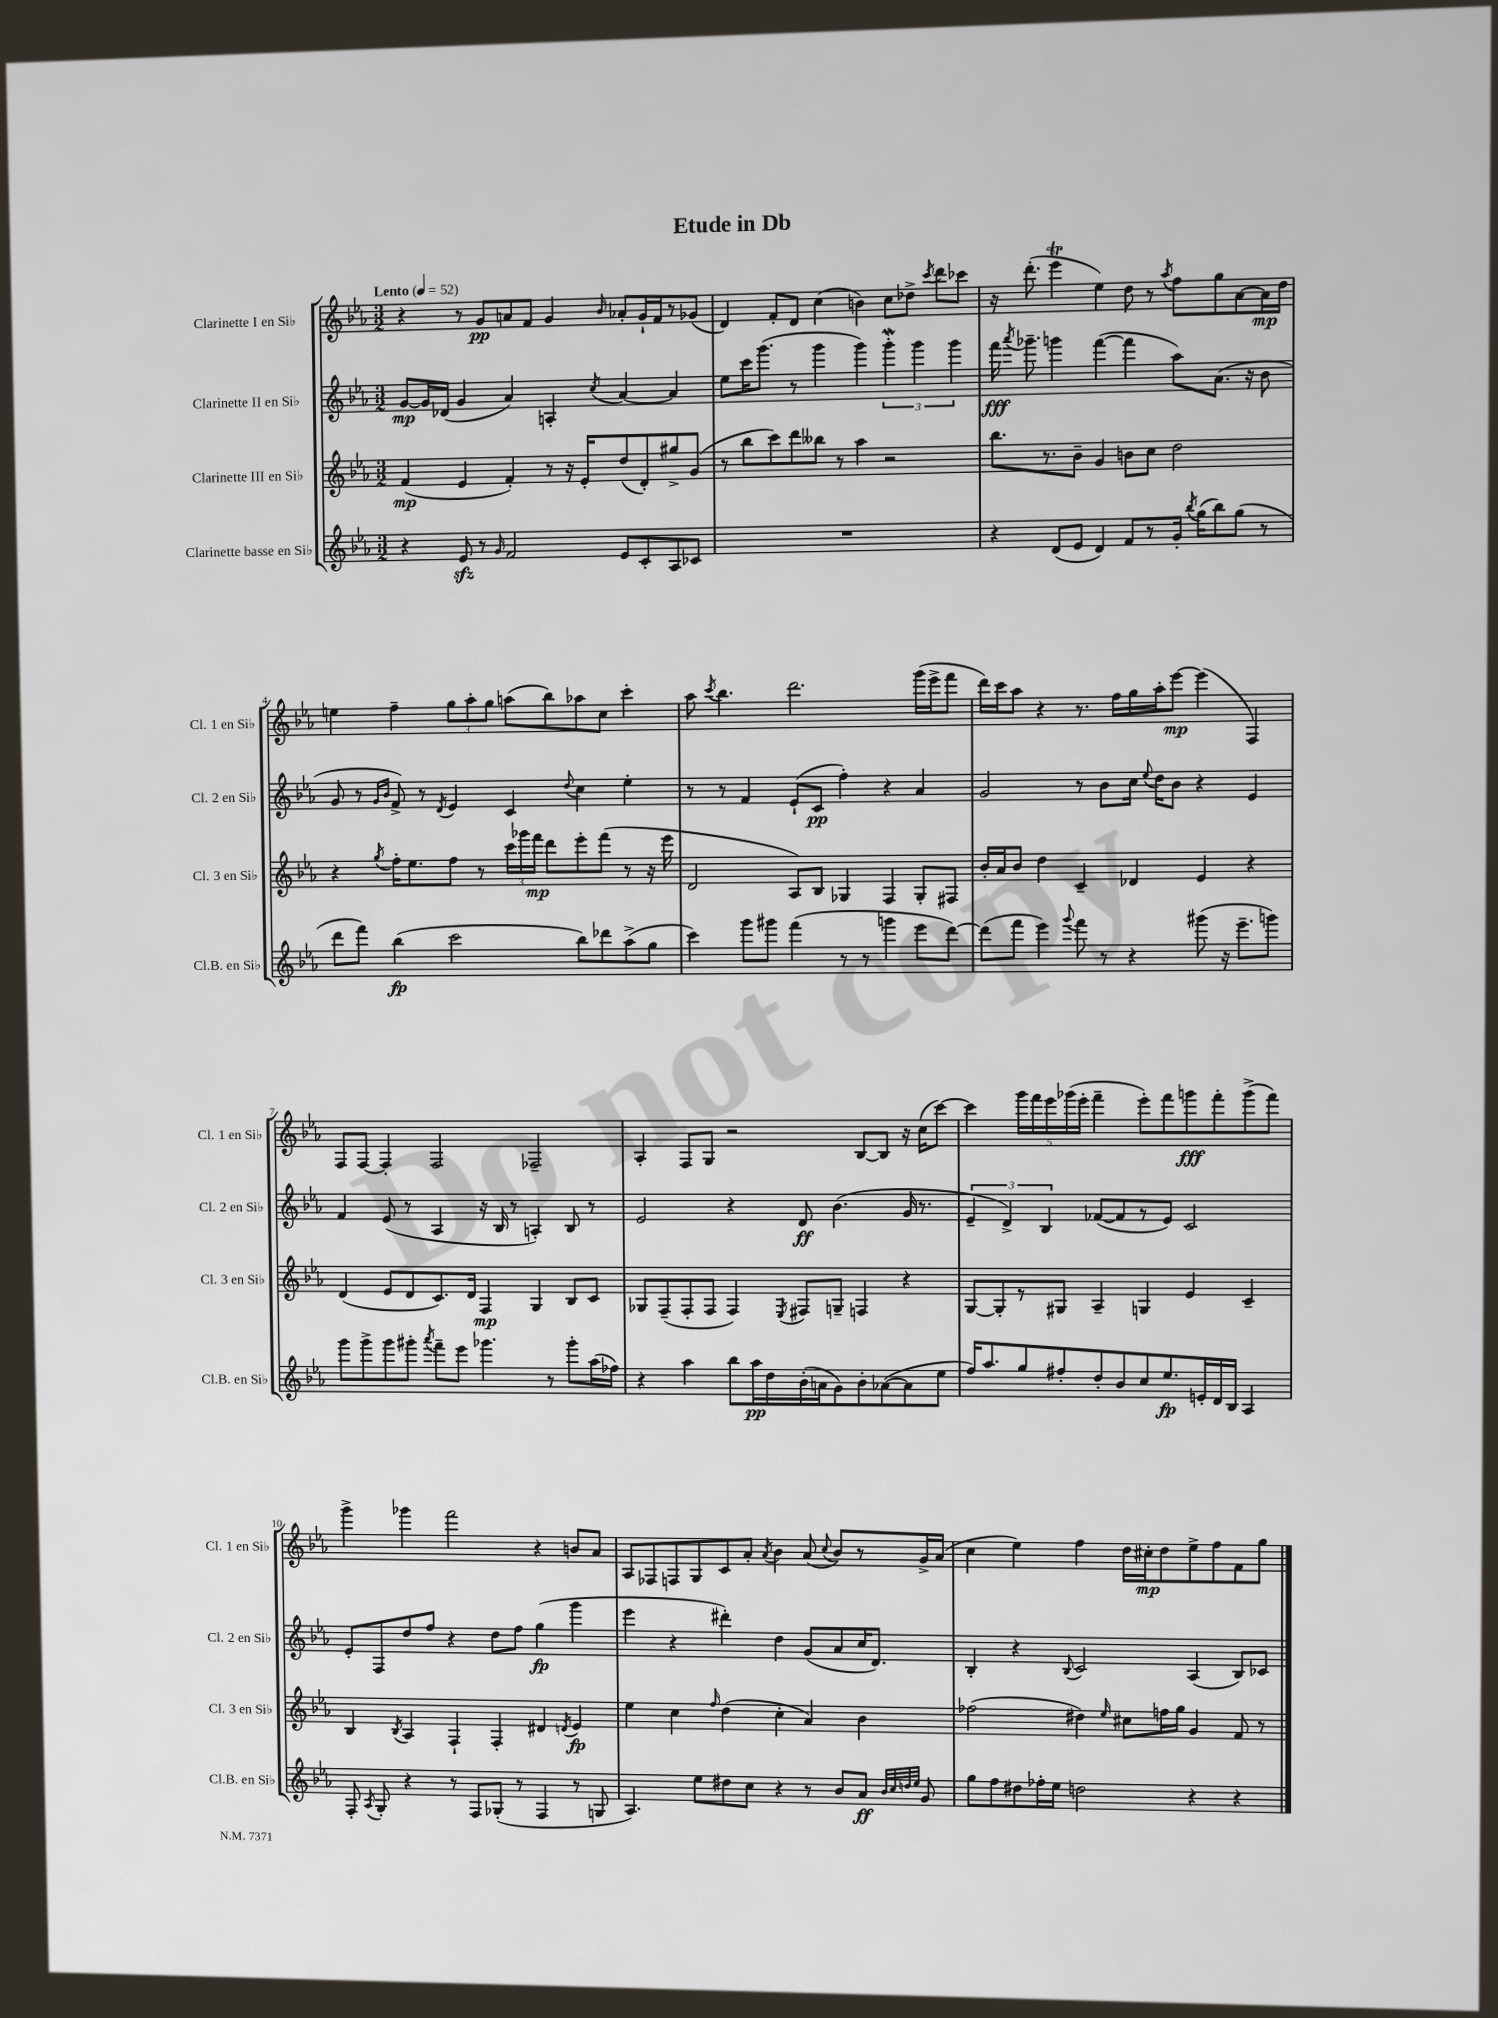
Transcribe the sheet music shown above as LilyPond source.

\header { title = "Etude in Db" }
<<
\new StaffGroup <<
\new Staff = "s0" \with { instrumentName = "Clarinette I en Sib" shortInstrumentName = "Cl. 1 en Sib" } {
    \clef treble \key ees \major \numericTimeSignature \time 3/2 \tempo "Lento" 4 = 52
    \autoBeamOff r4 r8 g'8[\pp a'8 f'8] g'4 \grace { bes'16 } aes'8[-. g'16-! f'16 r8 ges'8]( |
    d'4) f'8[-. d'8] c''4( b'4) c''8[ des''8]-> \acciaccatura { c'''8 } d'''8[ ces'''8] |
    r16 d'''8.-.( ees'''4\trill ees''4) d''8 r8 \acciaccatura { aes''8 } f''8[ g''8 aes'8~ aes'16\mp d''16] |
    e''4 f''4-- \tuplet 3/2 { g''8[ aes''8-. g''8] } a''8[( bes''8) aes''8 c''8] c'''4-. |
    aes''8 \acciaccatura { c'''8 } bes''4. d'''2. g'''16[( ees'''16-> f'''8] |
    d'''16[) c'''16 aes''8] r4 r8. f''16[ g''16 aes''16-. ees'''8]~\mp ees'''4( f4) |
    f8[ f8]~ f4-. f2 fes2-- |
    aes4-. f8[ g8] r2 bes8[~ bes8] r16 c''16[( c'''8]~) |
    c'''4 \tuplet 5/4 { g'''16[ f'''16 ees'''16 ges'''16( ees'''16]-. } f'''4-- ees'''8[-.) f'''8 g'''8\fff f'''8-. g'''8->( f'''8]) |
    g'''4-> ges'''4 f'''2 r4 b'8[ aes'8] |
    aes8[ fes8 f8 g8 c'8 aes'8]-. \acciaccatura { aes'8 } bes'4 aes'8( \appoggiatura { c''8 } bes'8[) r8 g'16-> aes'16]( |
    c''4 ees''4) f''4 d''16[ cis''16-.\mp d''8 ees''8-> f''8 f'8 g''8] \bar "|." |
}
\new Staff = "s1" \with { instrumentName = "Clarinette II en Sib" shortInstrumentName = "Cl. 2 en Sib" } {
    \clef treble \key ees \major \numericTimeSignature \time 3/2
    \autoBeamOff g'8[~\mp g'16 des'16]( g'4 aes'4) a4-. \acciaccatura { c''8 } aes'4~ aes'4 |
    ees''8[ c'''16 g'''8.]( r8 g'''4 g'''4) \tuplet 3/2 { g'''4-.\mordent g'''4 g'''4 } |
    f'''16\fff \acciaccatura { aes'''8 } ges'''8.-- g'''4 f'''4~( f'''4 aes''8[) aes'8.]( r16 bes'8 |
    g'8 r8 \grace { g'16[ bes'16] } f'8->) r8 \acciaccatura { d'8 } ees'4 c'4 \appoggiatura { d''8 } c''4 ees''4-. |
    r8 r8 f'4 ees'8[-!( c'8]\pp f''4-.) r4 aes'4 |
    g'2 r8 bes'8[ c''16] \appoggiatura { ees''8 } d''16[ bes'8] r4 ees'4 |
    f'4 ees'8( r8 aes4 r16 bes16 r8 a4-.) bes8 r8 |
    ees'2 r4 d'8\ff bes'4.( g'16 r8. |
    \tuplet 3/2 { ees'4-- d'4->) bes4 } fes'8[~( fes'8 r8 ees'8]) c'2 |
    ees'8[-. f8 d''8 f''8] r4 d''8[ f''8] g''4\fp( g'''4 |
    ees'''4 r4 dis'''4-.) d''4 g'8[( aes'8 c''16 d'8.]) |
    bes4-. r4 \appoggiatura { bes8 } c'2 aes4( bes8[) ces'8] \bar "|." |
}
\new Staff = "s2" \with { instrumentName = "Clarinette III en Sib" shortInstrumentName = "Cl. 3 en Sib" } {
    \clef treble \key ees \major \numericTimeSignature \time 3/2
    \autoBeamOff f'4\mp( ees'4 f'4-.) r8 r16 ees'16[-. d''8( d'8-.) gis''8-> g'8]( |
    r8 bes''8[ c'''8) d'''8 beses''8] r8 aes''4 r2 |
    bes''8.[ r8. bes'8]-- g'4 b'8[ c''8] d''2 |
    r4 \acciaccatura { g''8 } f''16[-. ees''8. f''8] r8 \tuplet 3/2 { c'''16[ ges'''16 f'''16]\mp } d'''8[ ees'''8-. f'''8]( r8 r16 ees'''16 |
    d'2 aes8[) bes8] ges4 f4 ges8[-. fis8] |
    bes'16[-. aes'16 bes'8] d''4 c'4-- des'4 ees'4 r4 |
    d'4( ees'8[ d'8 c'8.) d'16] f4\mp g4 bes8[ c'8] |
    ges8[ f8--( f8-. f8] f4) \acciaccatura { ees8 } fis8[ g8]-- f4 r4 |
    g8[~ g8-. r8 gis8] aes4-- g4 ees'4 c'4-- |
    bes4 \acciaccatura { bes8 } aes4 f4-! f4-. dis'4 \acciaccatura { d'8 } ees'4\fp |
    ees''4 c''4 \grace { f''16 } d''4( c''4-. aes'4) bes'4 |
    fes''2( dis''4) \grace { ees''16 } cis''8[ f''16 g''16] g'4 f'8 r8 \bar "|." |
}
\new Staff = "s3" \with { instrumentName = "Clarinette basse en Sib" shortInstrumentName = "Cl.B. en Sib" } {
    \clef treble \key ees \major \numericTimeSignature \time 3/2
    \autoBeamOff r4 ees'8\sfz r8 \grace { g'16 } f'2 ees'8[ c'8-. aes8 ces'8] |
    R1. |
    r4 d'8[( ees'8] d'4) f'8[ r8 g'16]-. \acciaccatura { bes''8 } g''16[( bes''8) g''8]( r8 |
    d'''8[ f'''8]) bes''4\fp( c'''2 bes''8[) des'''8 aes''8->( g''8] |
    c'''4) g'''8[ gis'''8] f'''4( r8 r8 g'''4 ees'''8[ d'''8]~) |
    d'''8[( f'''8] ees'''4) \appoggiatura { g'''8 } f'''8 r8 r4 gis'''8( r16 ees'''8.[-- g'''8]) |
    g'''8[ g'''8-> g'''8 gis'''8]-. \acciaccatura { aes'''8 } f'''8[-- ees'''8] ges'''4. r8 ges'''8[-. aes''16( fes''16]) |
    r4 aes''4 bes''8[ aes''16\pp d''16 bes'16-.( a'16 g'8) bes'8-. aes'8~( aes'8 ees''8] |
    f''16[) aes''8. g''8 fis''8-. d''8-. bes'8 c''8 ees''8.\fp e'16-. d'16 bes16] aes4 |
    f8-. \acciaccatura { aes8 } g8-. r4 r8 f8[ ges8]-.( r8 f4 r8 g8 |
    aes4.) ees''8[ dis''8 c''8] r4 r8 bes'8[ aes'8]\ff \grace { bes'32[ c''32 d''32 ees''32] } g'8 |
    g''8[ f''8 dis''8 fes''16-. ees''16] d''2 r4 r4 \bar "|." |
}
>>
>>
